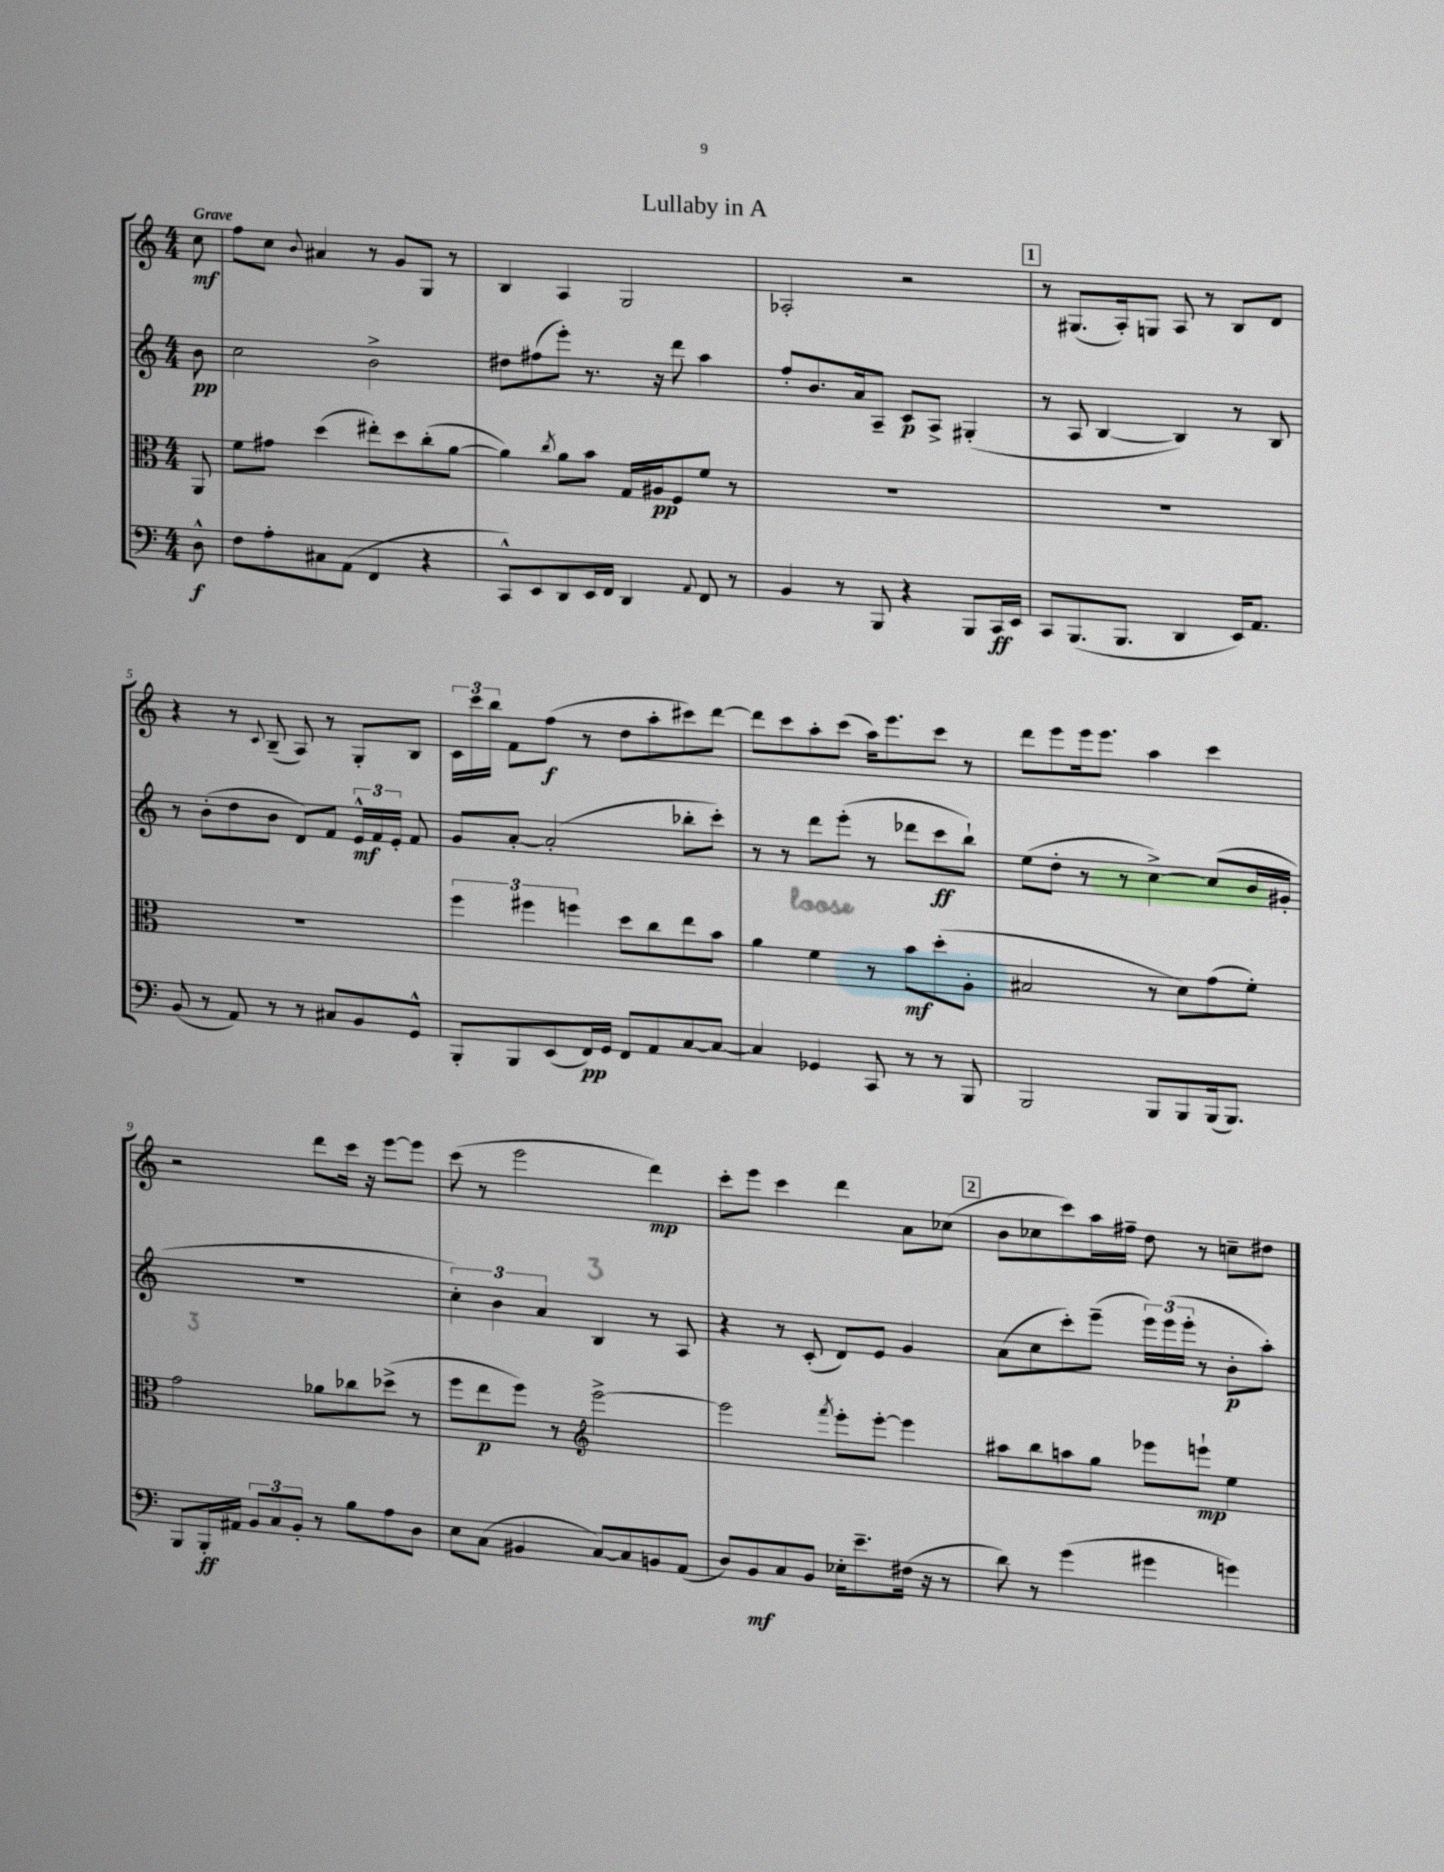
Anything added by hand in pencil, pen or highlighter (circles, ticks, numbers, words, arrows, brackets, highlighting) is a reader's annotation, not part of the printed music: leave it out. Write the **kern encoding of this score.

**kern	**kern	**kern	**kern
*staff4	*staff3	*staff2	*staff1
*clefF4	*clefC3	*clefG2	*clefG2
*k[]	*k[]	*k[]	*k[]
*M4/4	*M4/4	*M4/4	*M4/4
8D^^\	8AA/	8b\	8cc\
=	=	=	=
8F\L	8f\L	2cc\	8ff\L
8A'\	8g#\J	.	8cc\J
.	.	.	8qqb/
8C#\	(4dd\	.	4a#/
(8AA\J	.	.	.
4FF/	8ee#'\L)	2b^\	8r
.	8dd\	.	8g/L
4r	(8cc'\	.	8G/J
.	[8a\J	.	8r
=	=	=	=
8CC^^/L)	4a\])	8dd#\L	4B/
8EE/	.	(8ff#\	.
.	8qcc/	.	.
8DD/	8a\L	8eee'\J)	4A/
16EE/L	8b\J	8.r	.
16FF/JJ	.	.	.
4DD/	16G/LL	.	2G/
.	16A#/J	16r	.
.	8F/	8ddd\	.
8qqAA/	.	.	.
8FF/	8f/J	4aa\	.
8r	8r	.	.
=	=	=	=
4BB/	1r	8ff'/L	2A-'/
.	.	8.b/	.
8r	.	.	.
.	.	16a/k	.
8BBB/	.	8A~/J	.
4r	.	8c/L	2r
.	.	8A^/J	.
8BBB/L	.	(4G#'/	.
16CC/L	.	.	.
16EE/JJ	.	.	.
=	=	=	=
8CC/L	1r	8r	8r
(8.BBB/	.	8A/	(8.G#/L
.	.	[4B/	.
8.BBB/J	.	.	16A'/k)
.	.	.	8G/J
4DD/	.	4B/])	8A/
.	.	.	8r
16EE/LK)	.	8r	8B/L
8.AA/J	.	.	.
.	.	8B/	8d/J
=	=	=	=
(8BB/	1r	8r	4r
8r	.	(8b'\L	.
8AA/)	.	8dd\	8r
.	.	.	8qqc/
8r	.	8b\J	(8B~/
8r	.	8d/L)	8A/)
8C#/L	.	8f/J	8r
8BB/	.	24e^^/LL	8G'/L
.	.	24f/	.
.	.	24e'/JJ	.
8GG^^/J	.	8f/	8B/J
=	=	=	=
8BBB'/L	6ff\	8g/L	24c\LL
.	.	.	24ccc\
.	.	.	24bb\JJ
8BBB/	.	[8a'/J	8f\L
.	6ff#\	.	.
(8EE/	.	(2a'/]	(8ff\J
.	6ff\	.	.
16FF/L)	.	.	8r
16GG/JJ	.	.	.
8FF/L	8dd\L	.	8dd\L
8AA/	8cc\	.	8aa'\
[8C/	8ee\	8bb-'\L	8ccc#\)
8C/_J	8b\J	8ccc'\J)	[8ddd\J
=	=	=	=
4C/]	4a\	8r	8ddd\]L
.	.	8r	8ccc\
4GG-/	4f\	8ddd\L	8aa'\
.	.	(8eee'\J	(8ccc\J
8CC/	8r	8r	16aa\LK)
.	.	.	8.eee\
8r	8b\L	8ddd-\L	.
8r	(8dd'\	8ccc\	8ccc\J
8BBB/	8A'\J	8bb`\J)	8r
=	=	=	=
2BBB/	2B#/	(8ee\L	8ddd\L
.	.	8dd'\J	8eee\
.	.	8r	16eee\k
.	.	.	8.eee\J
.	.	8r	.
8BBB/L	8r	[4cc^\)	4aa\
8BBB/	8d\L)	.	.
(16BBB/k	(8g\	(8cc/]L	4ccc\
8.BBB/J)	.	.	.
.	8f'\J)	16b/L	.
.	.	16g#'/JJ	.
=	=	=	=
8BBB/L	2g\	1r	2r
16BBB'/L	.	.	.
16AA#/JJ	.	.	.
12BB/L	.	.	.
12C/	.	.	.
12BB'/J	.	.	.
8r	8a-\L	.	8ddd\L
8B\L	8cc-\	.	16ccc\Jk
.	.	.	16r
8A\	(8dd-^\J	.	[8eee\L
8D\J	8r	.	8eee\]J
=	=	=	=
8E\L	8ff\L	6cc'\)	(8ccc\
(8C\J	8ee\	.	8r
.	.	6b\	.
4BB#/	8ff\J)	.	2eee\
.	.	6a/	.
.	8r	.	.
*	*clefG2	*	*
[8C/L)	[2eee^\	4B/	.
8C/]	.	.	.
8BB/	.	8r	4ddd\)
(8AA/J	.	8A/	.
=	=	=	=
8D/L)	2eee\]	4r	8ccc'\L
8BB/	.	.	8eee\J
8C/	.	8r	4ccc\
8BB/J	.	(8c'/	.
.	8qfff/	.	.
16E-'\LK	8eee'\L	8d/L)	4ddd\
8.e~\	.	.	.
.	[8eee'\J	8e/J	.
(16F#\Jk	4eee\]	4g/	8a\L
16r	.	.	.
8r	.	.	(8cc-\J
=	=	=	=
8d\)	8aa#\L	(8a\L	8b\L
8r	8bb\	8cc\	8cc-\
(4g\	8aa\	8ccc'\)	8ccc\)
.	8gg\J	(8eee~\J	16aa\L
.	.	.	16ff#~\JJ
4g#\	8eee-\L	24eee\LL)	8dd\
.	.	(24eee\	.
.	.	24eee'\JJ	.
.	8eee`\J	8r	8r
4g\)	4ee\	8b'\L	8cc~\L
.	.	8aa'\J)	8dd#\J
==	==	==	==
*-	*-	*-	*-
